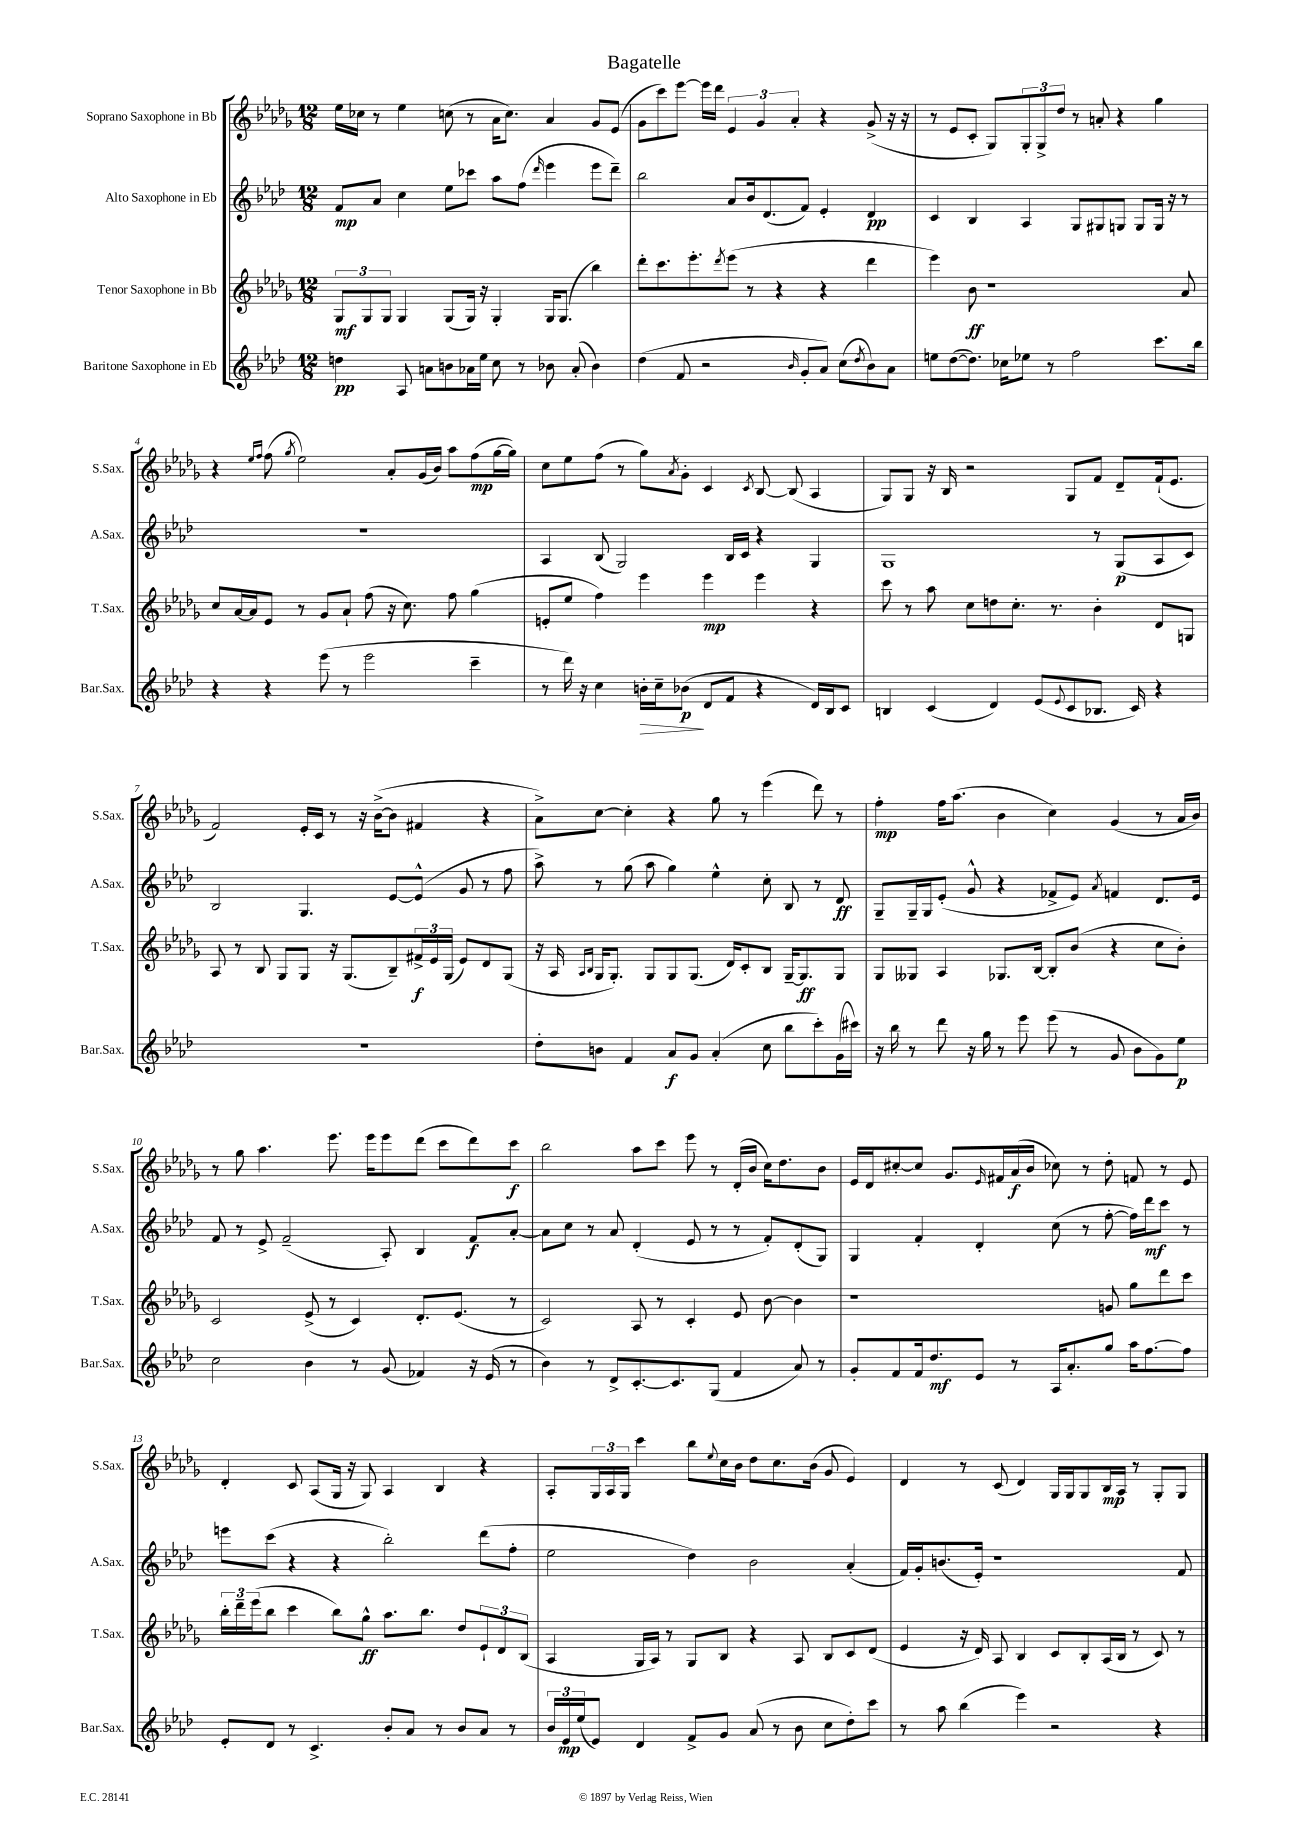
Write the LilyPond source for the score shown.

\header { title = "Bagatelle" }
<<
\new StaffGroup <<
\new Staff = "s0" \with { instrumentName = "Soprano Saxophone in Bb" shortInstrumentName = "S.Sax." } {
    \clef treble \key des \major \numericTimeSignature \time 12/8
    ees''16 ces''16 r8 ees''4 c''8( r8 aes'16 c''8.) aes'4 ges'8 ees'8( |
    ges'8 c'''8) ees'''8~ ees'''16 des'''16 \tuplet 3/2 { ees'4 ges'4 aes'4-. } r4 ges'8->( r16 r16 |
    r8 ees'8 c'8-. ges8) \tuplet 3/2 { ges8-. ges8-> des''8 } r8 a'8-. r4 ges''4 |
    r4 \grace { ees''16 f''16 } f''8( \acciaccatura { ges''8 } ees''2) aes'8-. ges'16( bes'16) aes''8 f''8\mp( ges''16~ ges''16) |
    c''8 ees''8 f''8( r8 ges''8) \acciaccatura { aes'8 } ges'8-. c'4 \acciaccatura { c'8 } bes8~ bes8( aes4 |
    ges8) ges8 r16 bes16 r2 ges8 f'8 des'8-- f'16-!( ees'8. |
    f'2) ees'16-. c'16 r8 r16 bes'16~->( bes'8 fis'4 r4 |
    aes'8->) c''8~ c''4-. r4 ges''8 r8 ees'''4( des'''8) r8 |
    f''4-.\mp f''16 aes''8.( bes'4 c''4) ges'4( r8 aes'16 bes'16) |
    r8 ges''8 aes''4. ees'''8. ees'''16 ees'''8 des'''8( c'''8 des'''8) c'''8\f |
    bes''2 aes''8 c'''8 ees'''8 r8 des'16-.( bes'16 c''16) des''8. bes'8 |
    ees'16 des'16 cis''8~-. cis''8 ges'8. \grace { ees'16 } fis'16 aes'16\f( bes'16 ces''8) r8 des''8-. f'8 r8 ees'8 |
    des'4-. c'8 aes8( ges16 r16 ges8) aes4 bes4 r4 |
    aes8-. \tuplet 3/2 { ges16 aes16 ges16 } c'''4 bes''8 \appoggiatura { ees''8 } c''16 bes'16 des''8 c''8. bes'16( ges'8 ees'4) |
    des'4 r8 c'8( des'4) ges16 ges16 ges8 bes16\mp aes16 r8 ges8-. ges8 \bar "|." |
}
\new Staff = "s1" \with { instrumentName = "Alto Saxophone in Eb" shortInstrumentName = "A.Sax." } {
    \clef treble \key aes \major \numericTimeSignature \time 12/8
    f'8\mp aes'8 c''4 ees''8 ces'''8 aes''8 f''8( \grace { des'''16 } ees'''4 ees'''8 des'''8--) |
    bes''2 aes'8 bes'16 des'8.( f'8) ees'4-. des'4\pp |
    c'4 bes4 aes4 g8 gis8 g8 g8 g16 r16 r8 |
    R1. |
    aes4 bes8( g2) bes16 c'16 r4 g4 |
    g1 r8 g8\p( aes8 c'8) |
    bes2 g4. ees'8~ ees'8-^( g'8 r8 f''8 |
    aes''8->) r8 g''8( aes''8 g''4) ees''4-^ c''8-. bes8 r8 des'8\ff |
    g8-- g16-- g16 ees'8-.( g'8-^ r4 fes'8-> ees'8) \acciaccatura { aes'8 } f'4 des'8. ees'16 |
    f'8 r8 ees'8-> f'2--( aes8-.) bes4 f'8\f aes'8~-. |
    aes'8 c''8 r8 aes'8 des'4-.( ees'8 r8 r8 f'8-.) des'8-.( g8) |
    g4 f'4-. des'4-. c''8( r8 f''8~-. f''16) des'''16\mf c'''8 r8 |
    e'''8 c'''8( r4 r4 bes''2-.) des'''8( f''8-. |
    ees''2 des''4) bes'2 aes'4-.( |
    f'16) g'16-. b'8.( ees'16-.) r1 f'8 \bar "|." |
}
\new Staff = "s2" \with { instrumentName = "Tenor Saxophone in Bb" shortInstrumentName = "T.Sax." } {
    \clef treble \key des \major \numericTimeSignature \time 12/8
    \tuplet 3/2 { ges8\mf ges8 ges8 } ges4 ges8( ges16) r16 ges4-. ges16 ges8.( bes''4) |
    des'''8-. c'''8. ees'''8.-. \acciaccatura { des'''8 } ees'''8( r8 r4 r4 des'''4 |
    ees'''4) bes'8\ff r1 aes'8 |
    c''8 aes'16~ aes'16 ees'8 r8 ges'8 aes'8-! f''8( r16 c''8.) f''8 ges''4( |
    e'8-. ees''8 f''4) ees'''4 ees'''4\mp ees'''4 r4 |
    c'''8 r8 aes''8 c''8 d''8 c''8.-. r8. bes'4-. des'8 g8 |
    aes8 r8 bes8 ges8 ges8 r16 ges8.( bes8--) \tuplet 3/2 { fis'16->\f ees'16 ges16( } ees'8) des'8 ges8( |
    r16 aes16 \grace { aes16 bes16 } ges16 ges8.-.) ges8 ges8 ges8.( des'16) c'8-. bes8 ges16~-- ges8.\ff ges8 |
    ges8 geses8 aes4 ges8. bes16~ bes8-. bes'8( r4 c''8 bes'8-.) |
    c'2 ees'8->( r8 c'4) des'8.-. ees'8.( r8 |
    c'2) aes8 r8 c'4-. ees'8 bes'8~ bes'4 |
    r1 g'8 ges''8 des'''8 c'''8 |
    \tuplet 3/2 { bes''16-. des'''16-- ees'''16( } bes''8 c'''4 bes''8) ges''8-^\ff aes''8. bes''8. des''8 \tuplet 3/2 { ees'8-! des'8 bes8( } |
    aes4 ges16 aes16) r8 ges8 bes8 r4 aes8 bes8 c'8 des'8( |
    ees'4 r16 des'16) aes8 bes4 c'8 bes8-. aes16( bes16 r8 c'8) r8 \bar "|." |
}
\new Staff = "s3" \with { instrumentName = "Baritone Saxophone in Eb" shortInstrumentName = "Bar.Sax." } {
    \clef treble \key aes \major \numericTimeSignature \time 12/8
    d''4\pp aes8 a'8 b'8 aes'16 ees''16 c''8 r8 bes'8 aes'8-.( bes'4) |
    des''4( f'8 r2 \grace { bes'16 } g'8-. aes'8) c''8( \acciaccatura { des''8 } bes'8) aes'8 |
    e''8 des''8~( des''8.) ces''16 ees''8 r8 f''2 c'''8. bes''16 |
    r4 r4 ees'''8( r8 ees'''2 c'''4-- |
    r8 des'''16) r16 c''4 b'16-.\> c''16-- bes'8\p\!( des'8 f'8 r4 des'16) bes16 c'8 |
    b4 c'4( des'4) ees'8( \appoggiatura { ees'8 } c'8 bes8. c'16) r4 |
    R1. |
    des''8-. b'8 f'4 aes'8\f g'8 aes'4-.( c''8 bes''8 c'''8-.) g'16( cis'''16) |
    r16 bes''16 r8 des'''8 r16 g''16 r8 ees'''8 ees'''8( r8 g'8 bes'8 g'8) ees''8\p |
    c''2 bes'4 r8 g'8( fes'4) r16 ees'16( r8 |
    bes'4) r8 des'8-> c'8.~-. c'8. g8( f'4 aes'8) r8 |
    g'8-. f'8 f'16 des''8.\mf ees'8 r8 aes16 aes'8.-. g''8 aes''16 f''8.~ f''8 |
    ees'8-. des'8 r8 c'4.-> bes'8-. aes'8 r8 bes'8 aes'8 r8 |
    \tuplet 3/2 { bes'16 ees'16\mp ees''16( } ees'8) des'4 f'8-> g'8 aes'8( r8 bes'8 c''8 des''8-.) c'''8 |
    r8 aes''8 bes''4( ees'''4) r2 r4 \bar "|." |
}
>>
>>
